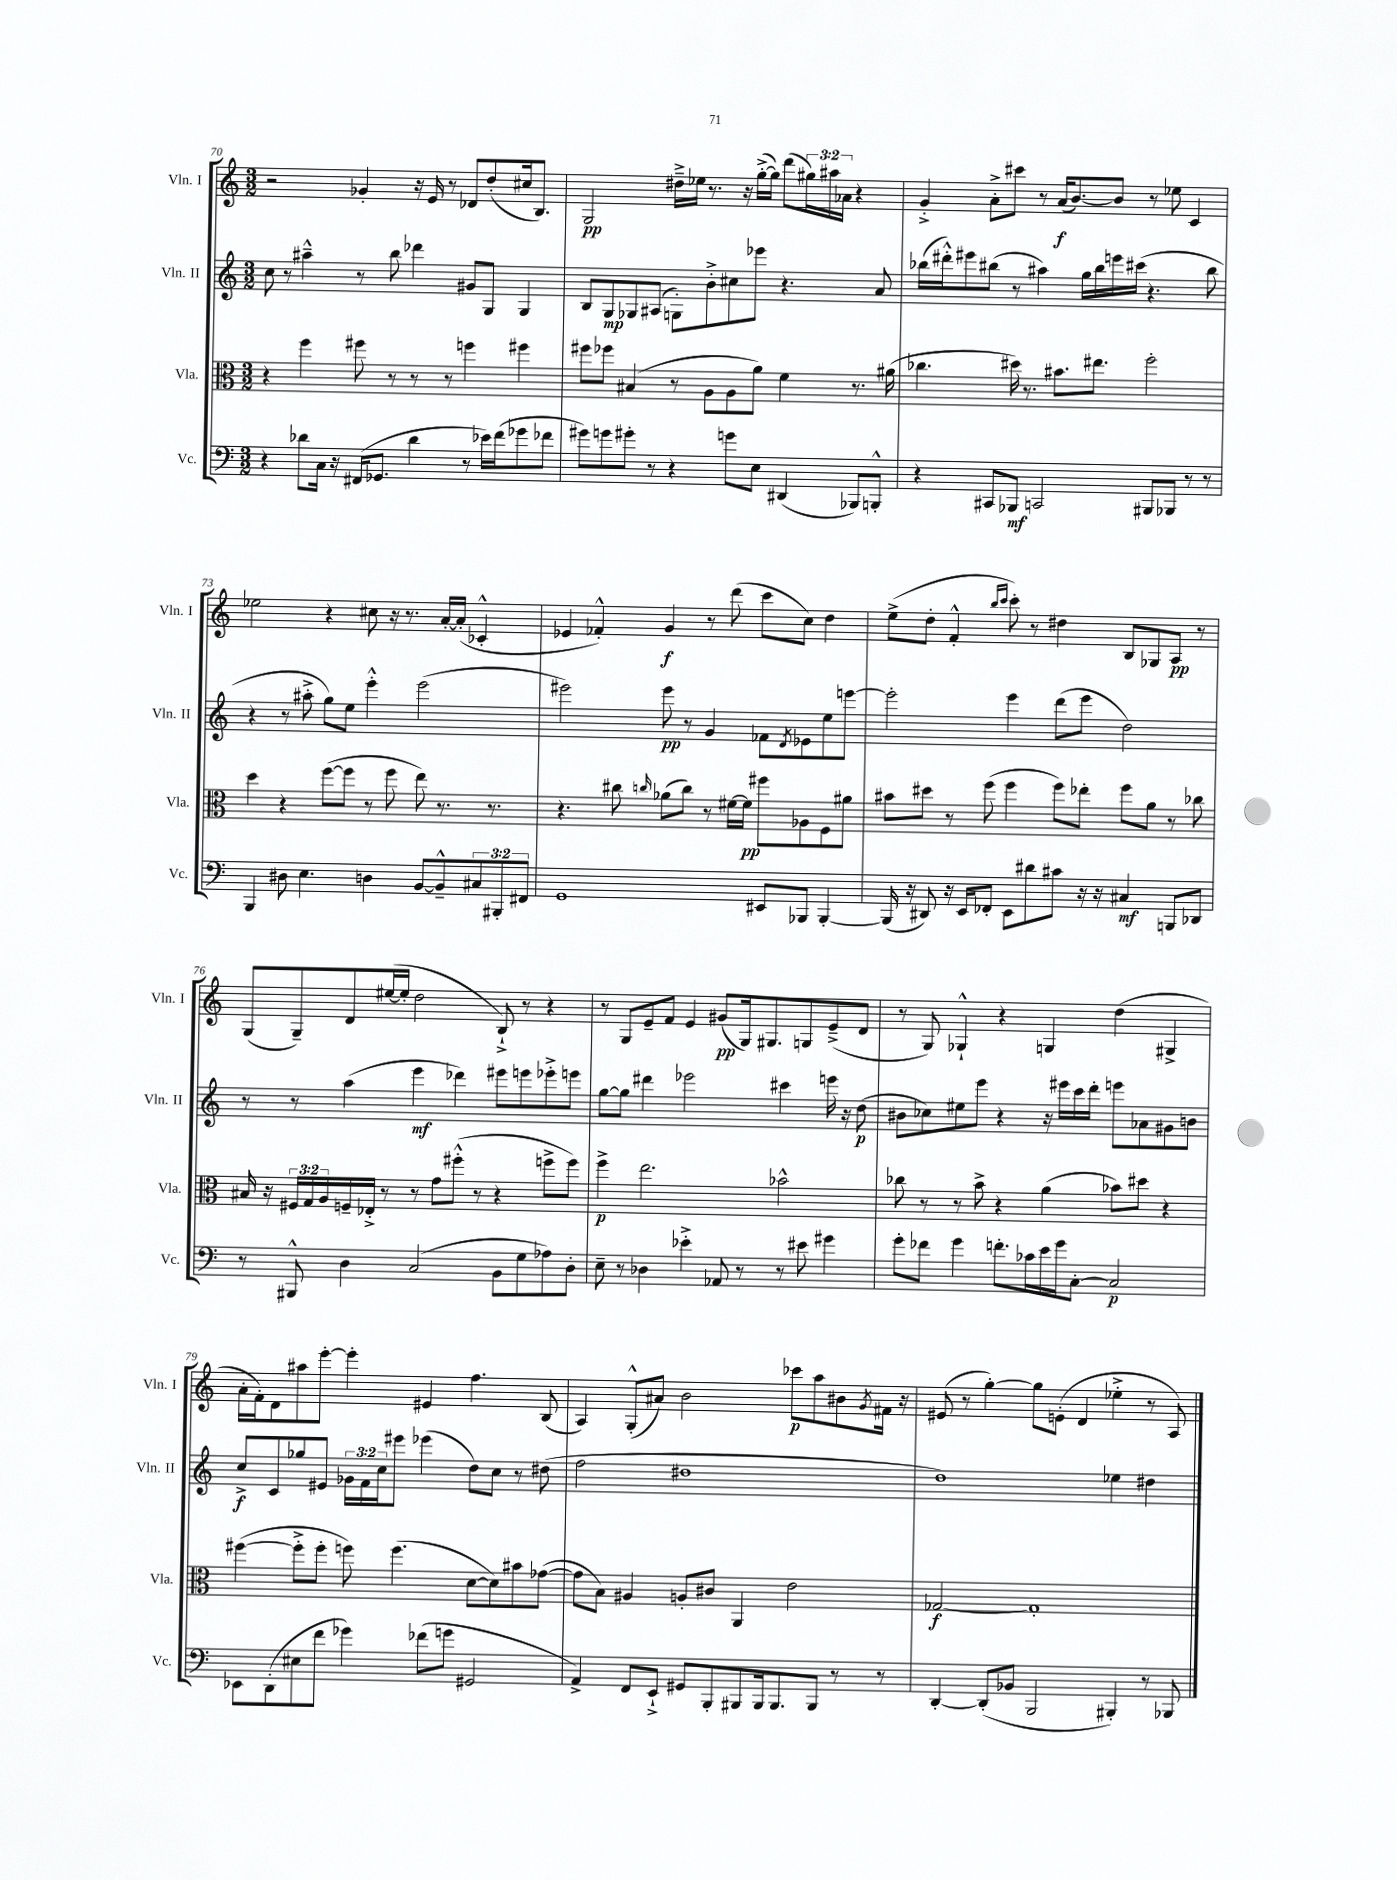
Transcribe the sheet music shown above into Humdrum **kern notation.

**kern	**dynam	**kern	**dynam	**kern	**dynam	**kern	**dynam
*part4	*part4	*part3	*part3	*part2	*part2	*part1	*part1
*staff4	*staff4	*staff3	*staff3	*staff2	*staff2	*staff1	*staff1
*I"Vc.	*	*I"Vla.	*	*I"Vln. II	*	*I"Vln. I	*
*I'Vc.	*	*I'Vla.	*	*I'Vln. II	*	*I'Vln. I	*
*clefF4	*	*clefC3	*	*clefG2	*	*clefG2	*
*k[]	*	*k[]	*	*k[]	*	*k[]	*
*M3/2	*	*M3/2	*	*M3/2	*	*M3/2	*
=70	=70	=70	=70	=70	=70	=70	=70
4r	.	4r	.	8cc\	.	2r	.
.	.	.	.	8r	.	.	.
8d-X\L	.	4ff\	.	4aa#X~^^\	.	.	.
16C\Jk	.	.	.	.	.	.	.
16r	.	.	.	.	.	.	.
(16FF#X/KL	.	8ff#X\	.	8r	.	4g-X'/	.
8.GG-X/J	.	.	.	.	.	.	.
.	.	8r	.	8bb\	.	.	.
4d-\	.	8r	.	4ddd-X\	.	16r	.
.	.	.	.	.	.	16e/	.
.	.	8r	.	.	.	8r	.
8r	.	4ffn\	.	8g#X/L	.	8d-X/L	.
16e-X\LL)	.	.	.	8G/J	.	(8dd'/	.
(16f\J	.	.	.	.	.	.	.
8g-X\	.	4ff#X\	.	4G/	.	16cc#X/k	.
.	.	.	.	.	.	8.B/J)	.
8f-X\J	.	.	.	.	.	.	.
=71	=71	=71	=71	=71	=71	=71	=71
8g#X\L)	.	8ff#X\L	.	8B/L	.	2G/	pp
8gn\	.	8ff-X\J	.	8G/	mp	.	.
8g#X'\J	.	(4B#X/	.	8G-X/	.	.	.
8r	.	.	.	(8A#X/J	.	.	.
4r	.	8r	.	8Gn'\L)	.	16dd#X~^\LL	.
.	.	.	.	.	.	16ee-X\JJ	.
.	.	8A\L	.	8b'^\	.	8.r	.
8gn\L	.	8A\	.	8cc#X\	.	.	.
.	.	.	.	.	.	16r	.
8E\J	.	8a\J)	.	8eee-X\J	.	([16gg'^\LL	.
.	.	.	.	.	.	16gg\JJ])	.
(4DD#X/	.	4f\	.	4.r	.	(8ddd\L	.
.	.	.	.	.	.	24gg#X\L)	.
.	.	.	.	.	.	24aa#X\	.
.	.	.	.	.	.	24a-X\JJ	.
8BBB-X/L)	.	8.r	.	.	.	4r	.
8BBBn'^^/J	.	.	.	8a/	.	.	.
.	.	(16a#X\	.	.	.	.	.
=72	=72	=72	=72	=72	=72	=72	=72
4r	.	4.cc-X\	.	(16bb-X\LL	.	4g'^/	.
.	.	.	.	16ddd#X'^^\J)	.	.	.
.	.	.	.	8eee#X\	.	.	.
8CC#X/L	.	.	.	(8bb#X\J	.	8a'^\L	.
8BBB-X/J	mf	16dd#X\)	.	8r	.	8ccc#X\J	.
.	.	8.r	.	.	.	.	.
2CCn/	.	.	.	4aa#X\)	.	8r	.
.	.	8.b#X\L	.	.	.	(16a/KL	f
.	.	.	.	.	.	[8.b/)	.
.	.	.	.	16gg\LL	.	.	.
.	.	8.ee#X\J	.	16bb#\	.	.	.
.	.	.	.	16eeen\	.	8b/J]	.
.	.	.	.	(16ccc#X\JJ	.	.	.
8BBB#X/L	.	2ff'\	.	4.r	.	8r	.
8BBB-X/J	.	.	.	.	.	8ee-X\	.
8r	.	.	.	.	.	4c/	.
8r	.	.	.	8bb#\	.	.	.
!!LO:LB:g=z
=73	=73	=73	=73	=73	=73	=73	=73
4BBB/	.	4dd\	.	4r	.	2ee-X\	.
8D#X\	.	4r	.	8r	.	.	.
4.E\	.	.	.	8aa#X'^\	.	.	.
.	.	([8ff\L	.	8gg\L)	.	4r	.
.	.	8ff\J]	.	8ee\J	.	.	.
4Dn\	.	8r	.	4eee'^^\	.	8cc#X\	.
.	.	8ff\	.	.	.	16r	.
.	.	.	.	.	.	8.r	.
[8BB/L	.	8ee\)	.	(2eee\	.	.	.
8BB~^^/]	.	8.r	.	.	.	[16a'/LL	.
.	.	.	.	.	.	(16a'/JJ]	.
12C#X/	.	.	.	.	.	4c-X'^^/	.
.	.	8.r	.	.	.	.	.
12BBB#X'/	.	.	.	.	.	.	.
12FF#X/J	.	.	.	.	.	.	.
=74	=74	=74	=74	=74	=74	=74	=74
1GG	.	4.r	.	2eee#X\)	.	4e-X/	.
.	.	.	.	.	.	4f-X'^^/)	.
.	.	8cc#X\	.	.	.	.	.
.	.	16qqccn/	.	.	.	.	.
.	.	(8a-X\L	.	8eee#\	pp	4g/	f
.	.	8cc\J)	.	8r	.	.	.
.	.	8r	.	4g/	.	8r	.
.	.	[16f#X\LL	.	.	.	(8ddd\	.
.	.	16f#\JJ]	pp	.	.	.	.
8EE#X/L	.	8ff#X\L	.	8f-X\L	.	8ccc\L	.
.	.	.	.	8qd/	.	.	.
8BBB-X/J	.	8A-X\	.	8e-X\	.	8cc\J)	.
[4BBB-'/	.	8F\	.	8ee\	.	4dd\	.
.	.	8a#X\J	.	[8eeen\J	.	.	.
=75	=75	=75	=75	=75	=75	=75	=75
(16BBB-/]	.	8b#X\L	.	2eee'\]	.	(8ee^\L	.
16r	.	.	.	.	.	.	.
8DD#X/)	.	8dd#X\J	.	.	.	8dd'\J	.
16r	.	8r	.	.	.	4f'^^/	.
16EE/KL	.	.	.	.	.	.	.
8FF-X'/J	.	(8ff\	.	.	.	.	.
.	.	.	.	.	.	16qqbb/LL	.
.	.	.	.	.	.	16qqccc/JJ	.
8EE\L	.	4ff\	.	4eee\	.	8ccc'\)	.
8d#X\	.	.	.	.	.	8r	.
8c#X\J	.	8ff\L)	.	(8ddd\L	.	4dd#X\	.
16r	.	8ee-X'\J	.	8eee\J	.	.	.
16r	.	.	.	.	.	.	.
4C#X/	mf	8ff\L	.	2dd\)	.	8B/L	.
.	.	8a\J	.	.	.	8G-X/	.
8BBBn/L	.	8r	.	.	.	8A/J	pp
8DD-X/J	.	8cc-X\	.	.	.	8r	.
!!LO:LB:g=z
=76	=76	=76	=76	=76	=76	=76	=76
8r	.	16B#X/	.	8r	.	(8G/L	.
.	.	16r	.	.	.	.	.
8BBB#X^^/	.	24F#X/LL	.	8r	.	8G~/)	.
.	.	24G/	.	.	.	.	.
.	.	24A/	.	.	.	.	.
4D\	.	16Fn~/	.	(4aa\	.	8d/	.
.	.	16E-X'^/JJ	.	.	.	.	.
.	.	8r	.	.	.	([16ee#X/L	.
.	.	.	.	.	.	16ee#'/JJ]	.
(2C/	.	8r	.	4eee\	mf	2dd\	.
.	.	8g\L	.	.	.	.	.
.	.	(8ff#X'^^\J	.	4ddd-X\)	.	.	.
.	.	8r	.	.	.	.	.
8BB\L	.	4r	.	8eee#X\L	.	8B`^/)	.
8G\	.	.	.	8eeen\	.	8r	.
8A-X\)	.	8ffn^\L	.	8eee-X'^\	.	4r	.
8D'\J	.	8ff\J)	.	8eeen\J	.	.	.
=77	=77	=77	=77	=77	=77	=77	=77
8E~\	.	4ff^\	p	[8gg\L	.	8r	.
8r	.	.	.	8gg\J]	.	8G/L	.
4D-X\	.	2.ee\	.	4ddd#X\	.	8e~/	.
.	.	.	.	.	.	8f/J	.
4e-X'^\	.	.	.	2eee-X\	.	4e/	.
8AA-X/	.	.	.	.	.	(8g#X/L	pp
8r	.	.	.	.	.	16G/k)	.
.	.	.	.	.	.	8.G#X/	.
8r	.	2b-X^^\	.	4ccc#X\	.	.	.
8e#X\	.	.	.	.	.	8Gn/	.
4g#X\	.	.	.	16eeen\	.	(8e~^/	.
.	.	.	.	16r	.	.	.
.	.	.	.	(8dd\	p	8d/J	.
=78	=78	=78	=78	=78	=78	=78	=78
8g'\L	.	8cc-X\	.	8b#X\L	.	8r	.
8f-X\J	.	8r	.	8cc-X\)	.	8G/)	.
4g\	.	8r	.	8ee#X\	.	4G-X`^^/	.
.	.	8b^\	.	8eee\J	.	.	.
8.fn'\L	.	4r	.	4r	.	4r	.
16c-X\L	.	.	.	.	.	.	.
16e\	.	(4a\	.	16r	.	4Gn/	.
16g\J	.	.	.	16eee#X\LL	.	.	.
[8C'\J	.	.	.	16ccc\	.	.	.
.	.	.	.	16ddd'\JJ	.	.	.
2C/]	p	8b-X\L)	.	8eeen\L	.	(4dd\	.
.	.	8dd#X\J	.	8a-X\	.	.	.
.	.	4r	.	8g#X\	.	4G#X^/	.
.	.	.	.	8bn\J	.	.	.
!!LO:LB:g=z
=79	=79	=79	=79	=79	=79	=79	=79
8EE-X\L	.	([4ff#X\	.	8cc^/L	f	16a'\LL	.
.	.	.	.	.	.	16f'\J)	.
(8DD'\	.	.	.	8c/	.	8d\	.
8E#X\	.	8ff#'^\L]	.	8gg-X/	.	8aa#X\	.
8f\J	.	8ff#'\J	.	8e#X/J	.	[8eee'\J	.
4g-X\)	.	8ffn\)	.	24g-X\LL	.	4eee'\]	.
.	.	.	.	24f\	.	.	.
.	.	.	.	24cc\J	.	.	.
.	.	(4.ff\	.	8eee#X\J	.	.	.
(8f-X\L	.	.	.	(4eee-X\	.	4e#X/	.
8gn\J	.	.	.	.	.	.	.
2GG#X/	.	[8d\L	.	8dd\L)	.	4.ff\	.
.	.	8d\])	.	8cc\J	.	.	.
.	.	8b#X\	.	8r	.	.	.
.	.	([8g-X\J	.	(8dd#X\	.	(8B/	.
=80	=80	=80	=80	=80	=80	=80	=80
4AA^/)	.	8g-\L]	.	2ff\	.	4A/)	.
.	.	8B\J)	.	.	.	.	.
8FF/L	.	4A#X/	.	.	.	(8G'^^/L	.
8EE`^/J	.	.	.	.	.	8a#X/J)	.
8GG#X/L	.	8An'/L	.	1dd#X	.	2b\	.
8BBB'/	.	8c#X/J	.	.	.	.	.
8BBB#X/	.	4AA/	.	.	.	.	.
16BBB#/k	.	.	.	.	.	.	.
8.BBB#/	.	.	.	.	.	.	.
.	.	2e\	.	.	.	8ccc-X\L	p
8BBB#/J	.	.	.	.	.	8aa\	.
8r	.	.	.	.	.	8b#X\	.
.	.	.	.	.	.	8qg/	.
8r	.	.	.	.	.	16f#X\Jk	.
.	.	.	.	.	.	16r	.
=81	=81	=81	=81	=81	=81	=81	=81
[4DD'/	.	[2G-X/	f	1dd)	.	(8e#X/	.
.	.	.	.	.	.	8r	.
(8DD'/L]	.	.	.	.	.	[4gg'\)	.
8BB-X/J	.	.	.	.	.	.	.
2BBB/	.	1G-']	.	.	.	8gg\L]	.
.	.	.	.	.	.	(8en'\J	.
.	.	.	.	.	.	4d/	.
4BBB#X'/)	.	.	.	4ee-X\	.	4ee-X'^\	.
8r	.	.	.	4dd#X\	.	8r	.
8BBB-X/	.	.	.	.	.	8A/)	.
==	==	==	==	==	==	==	==
*-	*-	*-	*-	*-	*-	*-	*-
